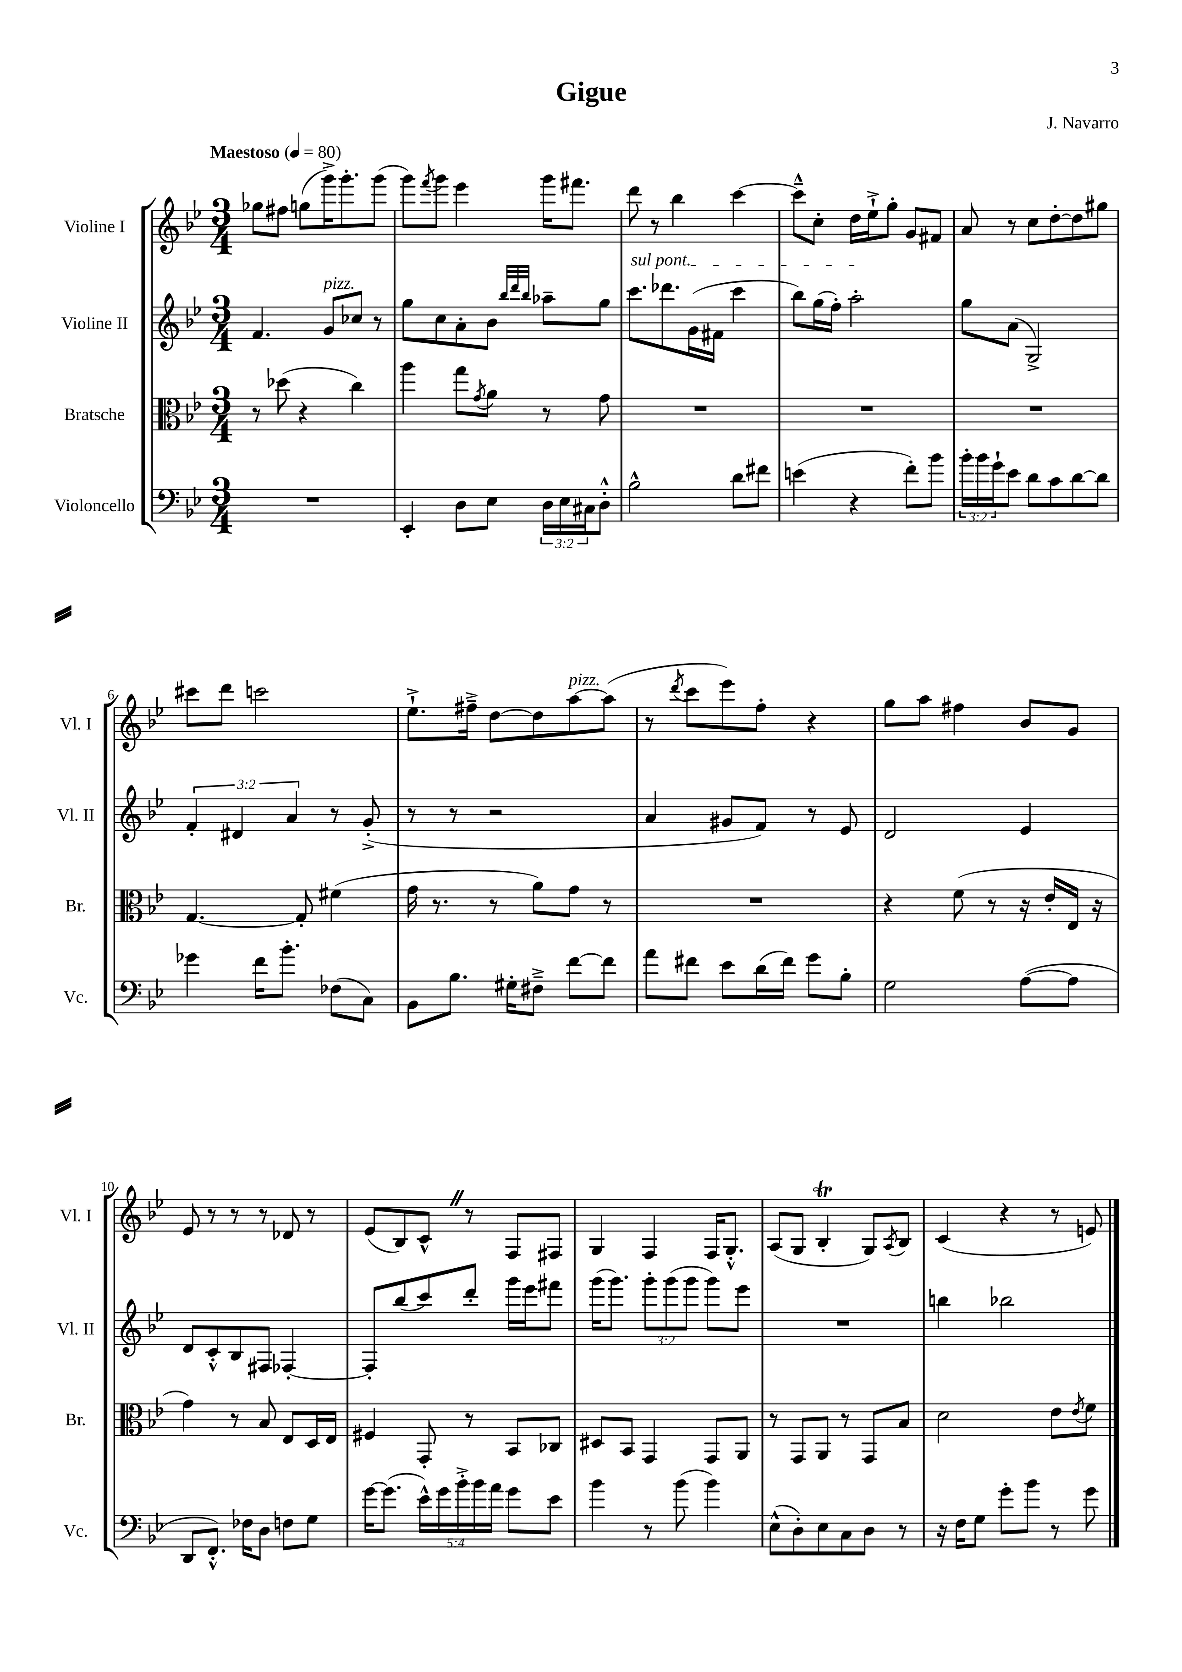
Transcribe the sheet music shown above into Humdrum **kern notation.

**kern	**kern	**kern	**kern
*part4	*part3	*part2	*part1
*staff4	*staff3	*staff2	*staff1
*I"Violoncello	*I"Bratsche	*I"Violine II	*I"Violine I
*I'Vc.	*I'Br.	*I'Vl. II	*I'Vl. I
*clefF4	*clefC3	*clefG2	*clefG2
*k[b-e-]	*k[b-e-]	*k[b-e-]	*k[b-e-]
*M3/4	*M3/4	*M3/4	*M3/4
*MM80	*MM80	*MM80	*MM80
=1	=1	=1	=1
!	!	!	!LO:TX:a:B:t=Maestoso
2.r	8r	4.f/	8gg-X\L
.	(8dd-X\	.	8ff#X\J
.	4r	.	(8ggn\L
!	!	!LO:TX:a:i:t=pizz.	!
.	.	8g/L	16ggg^\K)
.	.	.	8.ggg'\
.	4cc\)	8cc-X/J	.
.	.	8r	(8ggg\J
=2	=2	=2	=2
4EE-'/	4aa\	8gg\L	8ggg\L)
.	.	.	8qfff/
.	.	8cc\	8ggg\J
8D\L	8gg\L	8a'\	4eee-\
.	8qg/	.	.
8E-\J	8a\J	8b-\J	.
.	.	32qqbb-/LLL	.
.	.	32qqddd/	.
.	.	32qqbb-/JJJ	.
24D\LL	8r	8aa-X~\L	16ggg\KL
24E-\	.	.	.
.	.	.	8.fff#X\J
24C#X\J	.	.	.
8D'^^\J	8g\	8gg\J	.
=3	=3	=3	=3
!	!	!LO:TX:a:i:t=sul pont.	!
2B-^^\	2.r	8.ccc\L	8ddd\
.	.	.	8r
.	.	8.ddd-X\	.
.	.	.	4bb-\
.	.	(16g\L	.
.	.	16f#X\JJ	.
8d\L	.	4ccc\	[4ccc\
8f#X\J	.	.	.
=4	=4	=4	=4
(4en\	2.r	8bb-\L)	8ccc~^^\L]
.	.	(16gg\L	8cc'\J
.	.	16ff'\JJ)	.
4r	.	2aa'\	16dd\LL
.	.	.	16ee-`^\J
.	.	.	8gg'\J
8f'\L)	.	.	8g/L
8b-\J	.	.	8f#X/J
=5	=5	=5	=5
24b-'\LL	2.r	8gg\L	8a/
24b-\	.	.	.
24g`\J	.	.	.
8e-\J	.	(8a\J	8r
8d\L	.	2G^/)	8cc\L
8c\	.	.	[8dd'\
[8d\	.	.	8dd\]
8d\J]	.	.	8gg#X\J
!!LO:LB:g=z
=6	=6	=6	=6
4g-X\	[4.G/	6f'/	8ccc#X\L
.	.	.	8ddd\J
.	.	6d#X/	.
16f\KL	.	.	2cccn\
8.b-'\J	.	.	.
.	.	6a/	.
.	8G'/]	.	.
(8F-X\L	(4f#X\	8r	.
8C\J)	.	(8g'^/	.
=7	=7	=7	=7
8BB-\L	16g\	8r	8.ee-`^\L
.	8.r	.	.
8.B-\J	.	8r	.
.	.	.	16ff#X~^\Jk
.	8r	2r	[8dd\L
16G#X'\KL	.	.	.
8F#X~^\J	8a\L)	.	8dd\]
!	!	!	!LO:TX:a:i:t=pizz.
[8f\L	8g\J	.	[8aa\
8f\J]	8r	.	(8aa\J]
=8	=8	=8	=8
8a\L	2.r	4a/	8r
.	.	.	8qddd/
8f#X\J	.	.	8ccc\L
8e-\L	.	8g#X/L	8eee-\)
(16d\L	.	8f/J)	8ff'\J
16f#\JJ)	.	.	.
8g\L	.	8r	4r
8B-'\J	.	8e-/	.
=9	=9	=9	=9
2G\	4r	2d/	8gg\L
.	.	.	8aa\J
.	(8f\	.	4ff#X\
.	8r	.	.
([8A\L	16r	4e-/	8b-/L
.	16e-'/LL	.	.
8A\J]	16E-/JJ	.	8g/J
.	16r	.	.
!!LO:LB:g=z
=10	=10	=10	=10
8DD/L	4g\)	8d/L	8e-/
8.FF'^^/J)	.	8c'^^/	8r
.	8r	8B-/	8r
16F-X\KL	.	.	.
8D\J	8B-/	8F#X/J	8r
8Fn\L	8E-/L	[4F-X'/	8d-X/
8G\J	16D/L	.	8r
.	16E-/JJ	.	.
=11	=11	=11	=11
[16g\KL	4F#X/	8F-'/L]	(8e-/L
(8.g\J]	.	.	.
.	.	(8bb-/	8B-/)
20e-^^\LL)	8GG'/	8ccc/)	8c^^Z/J
20g\	.	.	.
20b-'^\	.	.	.
.	8r	8ddd'/J	8r
20b-\	.	.	.
20a\JJ	.	.	.
8g\L	8BB-/L	16ggg\LL	8F/L
.	.	16eee-\J	.
8e-\J	8C-X/J	8fff#X\J	8F#X/J
=12	=12	=12	=12
4b-\	8D#X/L	(16ggg\KL	4G/
.	.	8.ggg\J)	.
.	8BB-/J	.	.
8r	4GG/	12ggg'\L	4F/
.	.	(12ggg\	.
(8b-\	.	.	.
.	.	12ggg\J	.
4b-\)	8GG/L	8ggg\L)	16F/KL
.	.	.	8.G'^^/J
.	8AA/J	8eee-\J	.
=13	=13	=13	=13
(8E-^^\L	8r	2.r	(8A/L
8D'\)	8GG/L	.	8G/J
8E-\	8AA/J	.	4B-T'/
8C\	8r	.	.
8D\J	8GG/L	.	8G/L)
.	.	.	8qA/
8r	8B-/J	.	8B-/J
=14	=14	=14	=14
16r	2d\	4bbn\	(4c/
16F\KL	.	.	.
8G\J	.	.	.
8g'\L	.	2bb-X\	4r
8b-\J	.	.	.
8r	8e-\L	.	8r
.	8qe-/	.	.
8g\	8f\J	.	8en/)
==	==	==	==
*-	*-	*-	*-
